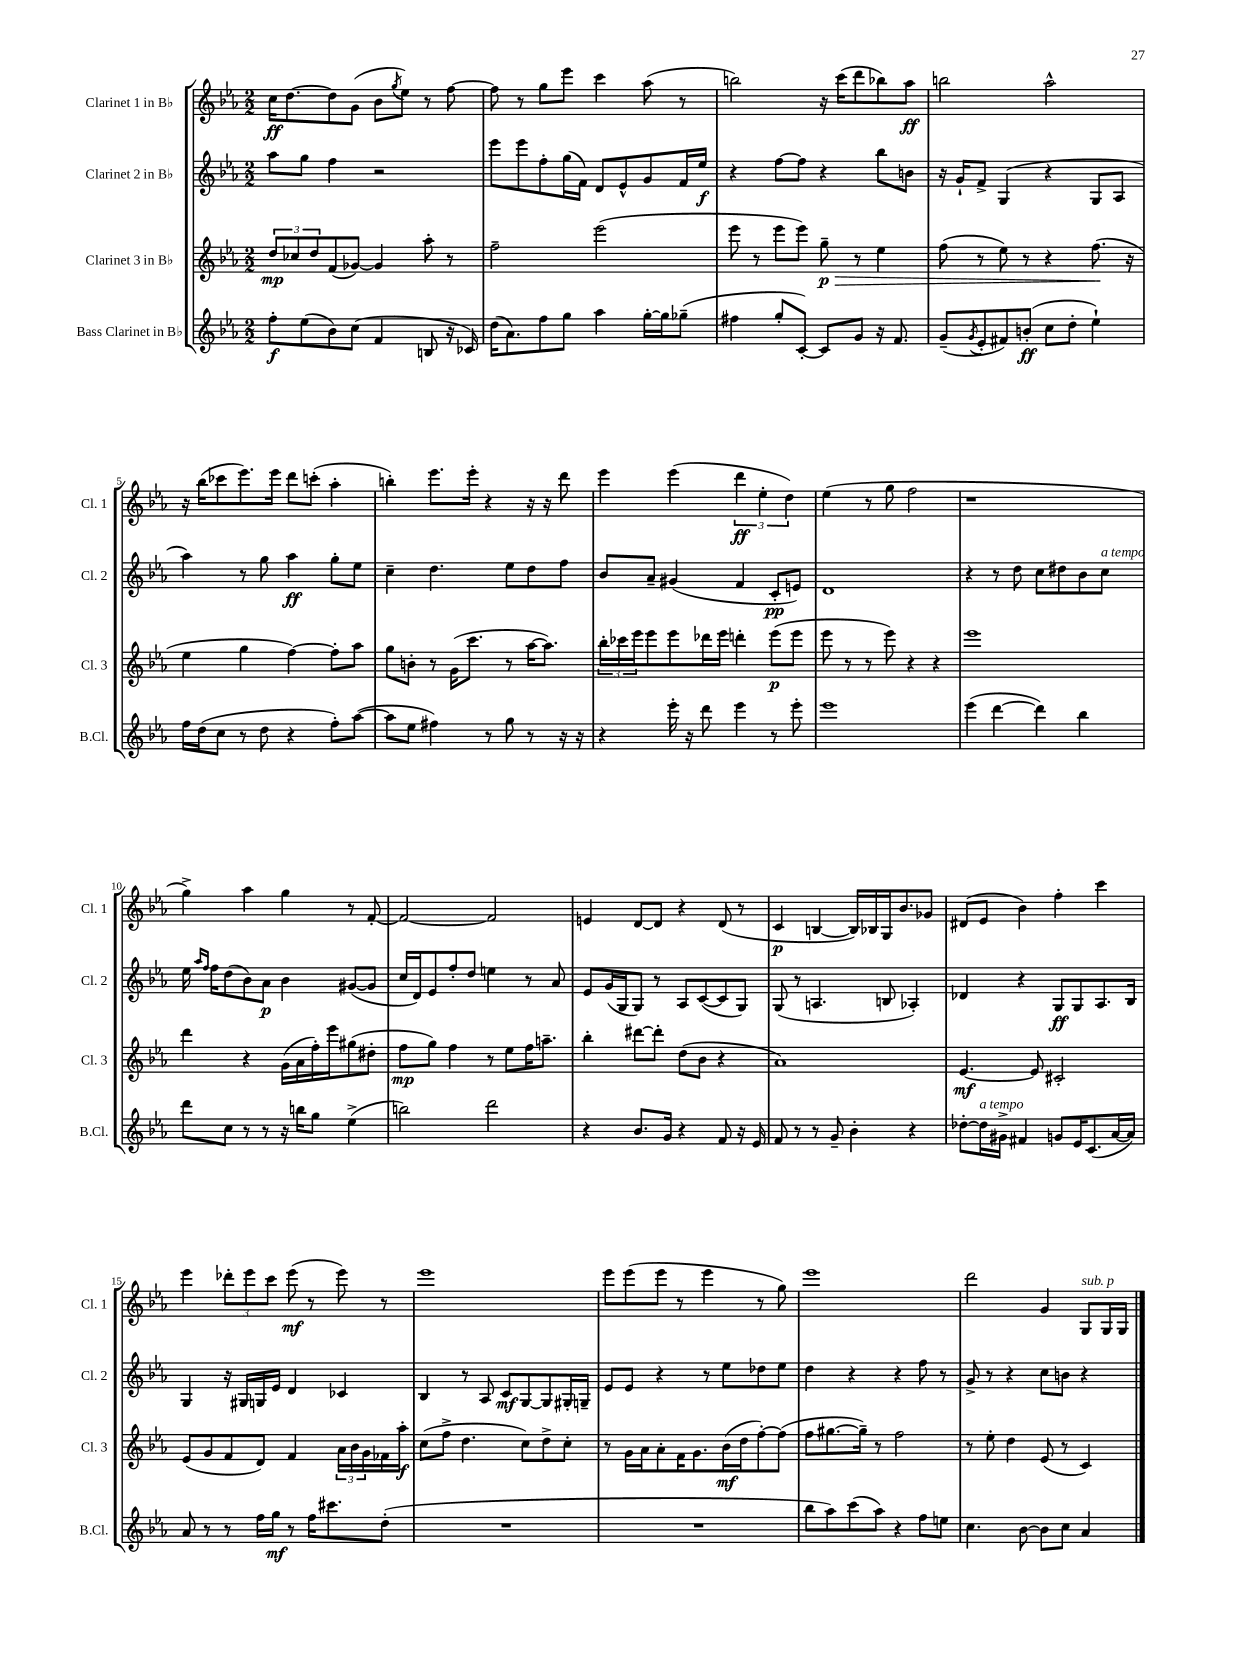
<<
\new StaffGroup <<
\new Staff = "s0" \with { instrumentName = "Clarinet 1 in Bb" shortInstrumentName = "Cl. 1" } {
    \clef treble \key ees \major \numericTimeSignature \time 2/2
    c''16\ff d''8.~ d''8 g'8( bes'8 \acciaccatura { g''8 } ees''8) r8 f''8~ |
    f''8 r8 g''8 ees'''8 c'''4 aes''8( r8 |
    b''2) r16 c'''16( d'''8 bes''8) aes''8\ff |
    b''2 aes''2-^ |
    r16 bes''16( ces'''8 ees'''8.) ees'''16 d'''8 c'''8-.( aes''4-. |
    b''4-.) ees'''8. ees'''16-. r4 r16 r16 d'''8 |
    ees'''4 ees'''4( \tuplet 3/2 { d'''4\ff ees''4-. d''4) } |
    ees''4( r8 g''8 f''2 |
    r1 |
    g''4->) aes''4 g''4 r8 f'8~-. |
    f'2~ f'2 |
    e'4 d'8~ d'8 r4 d'8( r8 |
    c'4\p b4~ b16) bes16 g16 bes'8. ges'8 |
    dis'8( ees'8 bes'4) f''4-. c'''4 |
    ees'''4 \tuplet 3/2 { des'''8-. ees'''8 c'''8 } ees'''8\mf( r8 ees'''8) r8 |
    ees'''1 |
    ees'''8 ees'''8( ees'''8 r8 ees'''4 r8 g''8) |
    ees'''1 |
    d'''2 g'4 g8^\markup { \italic "sub. p" } g16 g16 \bar "|." |
}
\new Staff = "s1" \with { instrumentName = "Clarinet 2 in Bb" shortInstrumentName = "Cl. 2" } {
    \clef treble \key ees \major \numericTimeSignature \time 2/2
    aes''8 g''8 f''4 r2 |
    ees'''8 ees'''8 f''8-. g''16( f'16) d'8 ees'8-^ g'8 f'16 ees''16\f |
    r4 f''8~ f''8 r4 bes''8 b'8 |
    r16 g'16-! f'8-> g4( r4 g8 aes8 |
    aes''4) r8 g''8 aes''4\ff g''8-. ees''8 |
    c''4-- d''4. ees''8 d''8 f''8 |
    bes'8 aes'8-- gis'4( f'4 c'8-.\pp e'8) |
    d'1 |
    r4 r8 d''8 c''8 dis''8 bes'8 c''8^\markup { \italic "a tempo" } |
    ees''16 \grace { aes''16 f''16 } f''16 d''8( bes'8) aes'8\p bes'4 gis'8~( gis'8 |
    c''16 d'16) ees'8 f''8-. d''8 e''4 r8 aes'8 |
    ees'8 g'16( g16 g8) r8 aes8 c'8~( c'8 g8) |
    g8( r8 a4. b8 aes4-.) |
    des'4 r4 g8\ff g8 aes8. bes16 |
    g4 r16 gis16 g16 ees'16 d'4 ces'4 |
    bes4 r8 aes8 c'8\mf g8~ g8 gis16-. g16-- |
    ees'8 ees'8 r4 r8 ees''8 des''8 ees''8 |
    d''4 r4 r4 f''8 r8 |
    g'8-> r8 r4 c''8 b'8 r4 \bar "|." |
}
\new Staff = "s2" \with { instrumentName = "Clarinet 3 in Bb" shortInstrumentName = "Cl. 3" } {
    \clef treble \key ees \major \numericTimeSignature \time 2/2
    \tuplet 3/2 { d''8\mp ces''8 d''8 } f'8( ges'8~) ges'4 aes''8-. r8 |
    f''2-- ees'''2( |
    ees'''8 r8 ees'''8 ees'''8) g''8--\p\> r8 ees''4 |
    f''8( r8 ees''8) r8 r4 f''8.\!( r16 |
    ees''4 g''4 f''4~) f''8-. aes''8 |
    g''8 b'8-. r8 g'16( c'''8. r8 aes''16~ aes''8.) |
    \tuplet 3/2 { bes''16-. ces'''16 ees'''16 } ees'''8 ees'''8 des'''16 ees'''16 d'''4-. ees'''8\p( ees'''8 |
    ees'''8 r8 r8 ees'''8) r4 r4 |
    ees'''1 |
    d'''4 r4 g'16( aes'16 f''16-.) ees'''16 gis''8( dis''8-. |
    f''8\mp g''8) f''4 r8 ees''8 f''16 a''8.-- |
    bes''4-. dis'''8~ dis'''8-. d''8( bes'8 r4 |
    aes'1) |
    ees'4.~\mf ees'8 cis'2-. |
    ees'8( g'8 f'8 d'8) f'4 \tuplet 3/2 { aes'16 bes'16 g'16 } fes'16 aes''16-.\f |
    c''8( f''8-> d''4. c''8) d''8-> c''8-. |
    r8 g'16 aes'16 aes'8-. f'16 g'8. bes'16\mf( d''16 f''8~-.) f''8( |
    f''8 gis''8.~ gis''16--) r8 f''2 |
    r8 ees''8-. d''4 ees'8( r8 c'4) \bar "|." |
}
\new Staff = "s3" \with { instrumentName = "Bass Clarinet in Bb" shortInstrumentName = "B.Cl." } {
    \clef treble \key ees \major \numericTimeSignature \time 2/2
    f''8-.\f ees''8( bes'8) c''8( f'4 b8 r16 ces'16) |
    d''16( aes'8.) f''8 g''8 aes''4 g''16~-. g''16 ges''8--( |
    fis''4 g''8-. c'8~-.) c'8 g'8 r16 f'8. |
    g'8--( \acciaccatura { g'8 } ees'8-. fis'8) b'8-.\ff( c''8 d''8-. ees''4-!) |
    f''16 d''16( c''8 r8 d''8 r4 f''8-.) aes''8~( |
    aes''8 ees''8 fis''4) r8 g''8 r8 r16 r16 |
    r4 ees'''16-. r16 d'''8 ees'''4 r8 ees'''8-. |
    ees'''1 |
    ees'''4( d'''4~ d'''4) bes''4 |
    d'''8 c''8 r8 r8 r16 b''16 g''8 ees''4->( |
    b''2) d'''2 |
    r4 bes'8. g'16 r4 f'8 r16 ees'16 |
    f'8 r8 r8 g'8-- bes'4-. r4 |
    des''8~-. des''16^\markup { \italic "a tempo" } gis'16-> fis'4 g'8 ees'16 c'8.( aes'16~ aes'16) |
    aes'8 r8 r8 f''16 g''16\mf r8 f''16 cis'''8. d''8-.( |
    R1 |
    R1 |
    bes''8 aes''8) c'''8( aes''8) r4 f''8 e''8 |
    c''4. bes'8~ bes'8 c''8 aes'4 \bar "|." |
}
>>
>>
